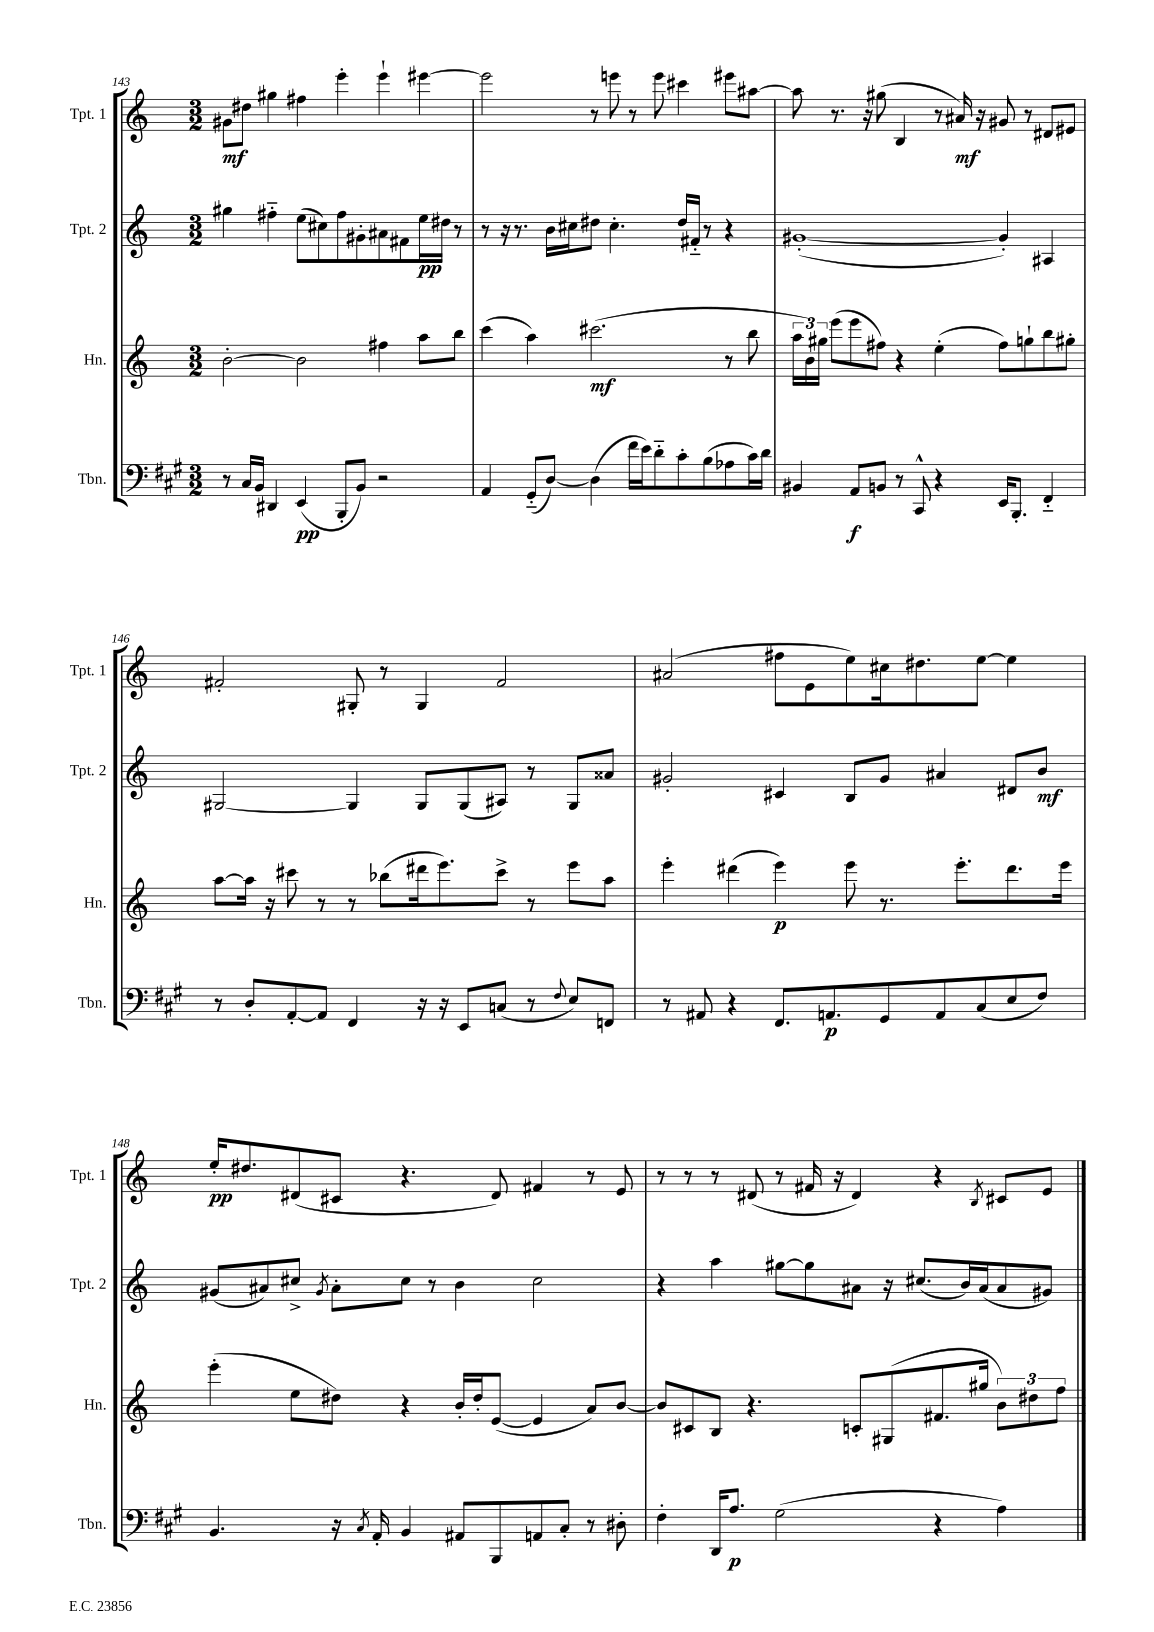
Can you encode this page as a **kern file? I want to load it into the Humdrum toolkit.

**kern	**dynam	**kern	**dynam	**kern	**dynam	**kern	**dynam
*part4	*part4	*part3	*part3	*part2	*part2	*part1	*part1
*staff4	*staff4	*staff3	*staff3	*staff2	*staff2	*staff1	*staff1
*I"Tbn.	*	*I"Hn.	*	*I"Tpt. 2	*	*I"Tpt. 1	*
*I'Tbn.	*	*I'Hn.	*	*I'Tpt. 2	*	*I'Tpt. 1	*
*clefF4	*	*clefG2	*	*clefG2	*	*clefG2	*
*k[f#c#g#]	*	*k[]	*	*k[]	*	*k[]	*
*M3/2	*	*M3/2	*	*M3/2	*	*M3/2	*
=143	=143	=143	=143	=143	=143	=143	=143
8r	.	[2b'\	.	4gg#X\	.	8g#X\L	mf
16C#/LL	.	.	.	.	.	8dd#X\J	.
16BB/JJ	.	.	.	.	.	.	.
4DD#X/	.	.	.	4ff#X\	.	4gg#X\	.
(4EE/	pp	2b\]	.	(8ee\L	.	4ff#X\	.
.	.	.	.	8cc#X\)	.	.	.
8BBB'/L	.	.	.	8ff#\	.	4eee'\	.
8BB/J)	.	.	.	8g#X'\	.	.	.
2r	.	4ff#X\	.	8a#X\	.	4eee`\	.
.	.	.	.	8f#X\	.	.	.
.	.	8aa\L	.	16ee\L	pp	[4eee#X\	.
.	.	.	.	16dd#X\JJ	.	.	.
.	.	8bb\J	.	8r	.	.	.
=144	=144	=144	=144	=144	=144	=144	=144
4AA/	.	(4ccc\	.	8r	.	2eee#\]	.
.	.	.	.	16r	.	.	.
.	.	.	.	8.r	.	.	.
(8GG#/L	.	4aa\)	.	.	.	.	.
[8D/J)	.	.	.	16b\LL	.	.	.
.	.	.	.	16cc#X\J	.	.	.
(4D\]	.	(2.ccc#X\	mf	8dd#X\J	.	8r	.
.	.	.	.	4.cc#'\	.	8eeen\	.
16f#\LL	.	.	.	.	.	8r	.
16e\J)	.	.	.	.	.	.	.
8d\	.	.	.	.	.	8eee\	.
8c#'\	.	.	.	16dd#/LL	.	4ccc#X\	.
.	.	.	.	16f#X/JJ	.	.	.
(8B\	.	.	.	8r	.	.	.
8A-X\	.	8r	.	4r	.	8eee#X\L	.
16c#\L)	.	8bb\	.	.	.	[8aa#X\J	.
16d\JJ	.	.	.	.	.	.	.
=145	=145	=145	=145	=145	=145	=145	=145
4BB#X/	.	24aa\LL	.	([1g#X'	.	8aa#\]	.
.	.	24b\)	.	.	.	.	.
.	.	24gg#X\JJ	.	.	.	.	.
.	.	(8eee\L	.	.	.	8.r	.
8AA/L	f	8eee\	.	.	.	.	.
.	.	.	.	.	.	16r	.
8BBn/J	.	8ff#X\J)	.	.	.	(8gg#X\	.
8r	.	4r	.	.	.	4B/	.
8CC#^^/	.	.	.	.	.	.	.
4r	.	(4ee'\	.	.	.	8r	.
.	.	.	.	.	.	16a#X/)	mf
.	.	.	.	.	.	16r	.
16EE/KL	.	8ff#\L)	.	4g#'/])	.	8g#X/	.
8.BBB'/J	.	.	.	.	.	.	.
.	.	8ggn`\	.	.	.	8r	.
4FF#/	.	8bb\	.	4A#X/	.	8d#X/L	.
.	.	8gg#X'\J	.	.	.	8e#X/J	.
!!LO:LB:g=z
=146	=146	=146	=146	=146	=146	=146	=146
8r	.	[8aa\L	.	[2G#X/	.	2f#X'/	.
8D'/L	.	16aa\Jk]	.	.	.	.	.
.	.	16r	.	.	.	.	.
[8AA'/	.	8ccc#X\	.	.	.	.	.
8AA/J]	.	8r	.	.	.	.	.
4FF#/	.	8r	.	4G#/]	.	8G#X'/	.
.	.	(8bb-X\L	.	.	.	8r	.
16r	.	16ddd#X\k	.	8G#/L	.	4G#/	.
16r	.	8.eee\)	.	.	.	.	.
8EE/L	.	.	.	(8G#/	.	.	.
(8Cn/J	.	8ccc#^\J	.	8A#X/J)	.	2f#/	.
8r	.	8r	.	8r	.	.	.
8qqF#/	.	.	.	.	.	.	.
8E/L)	.	8eee\L	.	8G#/L	.	.	.
8FFn/J	.	8aa\J	.	8a##X/J	.	.	.
=147	=147	=147	=147	=147	=147	=147	=147
8r	.	4eee'\	.	2g#X'/	.	(2a#X/	.
8AA#X/	.	.	.	.	.	.	.
4r	.	(4ddd#X\	.	.	.	.	.
8.FF#/L	.	4eee\)	p	4c#X/	.	8ff#X\L	.
.	.	.	.	.	.	8e\	.
8.AAn/	p	.	.	.	.	.	.
.	.	8eee\	.	8B/L	.	8ee\)	.
8GG#/	.	8.r	.	8g#/J	.	16cc#X\k	.
.	.	.	.	.	.	8.dd#X\	.
8AA/	.	.	.	4a#X/	.	.	.
.	.	8.eee'\L	.	.	.	.	.
(8C#/	.	.	.	.	.	[8ee\J	.
8E/	.	8.ddd#\	.	8d#X/L	.	4ee\]	.
8F#/J)	.	.	.	8b/J	mf	.	.
.	.	16eee\Jk	.	.	.	.	.
!!LO:LB:g=z
=148	=148	=148	=148	=148	=148	=148	=148
4.BB/	.	(4eee'\	.	(8g#X/L	.	16ee'/KL	pp
.	.	.	.	.	.	8.dd#X/	.
.	.	.	.	8a#X/)	.	.	.
.	.	8ee\L	.	8cc#X^/J	.	(8d#X/	.
.	.	.	.	8qg#/	.	.	.
16r	.	8dd#X\J)	.	8a#'\L	.	8c#X/J	.
8qC#/	.	.	.	.	.	.	.
16AA'/	.	.	.	.	.	.	.
4BB/	.	4r	.	8cc#\J	.	4.r	.
.	.	.	.	8r	.	.	.
8AA#X/L	.	16b'/LL	.	4b\	.	.	.
.	.	16dd#'/J	.	.	.	.	.
8BBB/	.	([8e/J	.	.	.	8d#/)	.
8AAn/	.	4e/]	.	2cc#\	.	4f#X/	.
8C#'/J	.	.	.	.	.	.	.
8r	.	8a/L)	.	.	.	8r	.
8D#X'\	.	[8b/J	.	.	.	8e/	.
=149	=149	=149	=149	=149	=149	=149	=149
4F#'\	.	8b/L]	.	4r	.	8r	.
.	.	8c#X/	.	.	.	8r	.
16DD/KL	.	8B/J	.	4aa\	.	8r	.
8.A/J	p	.	.	.	.	.	.
.	.	4.r	.	.	.	(8d#X/	.
(2G#\	.	.	.	[8gg#X\L	.	8r	.
.	.	.	.	8gg#\]	.	16f#X/	.
.	.	.	.	.	.	16r	.
.	.	8cn'/L	.	8a#X\J	.	4d#/)	.
.	.	(8G#X/	.	16r	.	.	.
.	.	.	.	(8.cc#X/L	.	.	.
4r	.	8.f#X/	.	.	.	4r	.
.	.	.	.	16b/L)	.	.	.
.	.	16gg#X/Jk	.	(16a#/J	.	.	.
.	.	.	.	.	.	8qB/	.
4A\)	.	12b\L)	.	8a#/	.	8c#X/L	.
.	.	12dd#X\	.	.	.	.	.
.	.	.	.	8g#X/J)	.	8e/J	.
.	.	12ff\J	.	.	.	.	.
==	==	==	==	==	==	==	==
*-	*-	*-	*-	*-	*-	*-	*-
